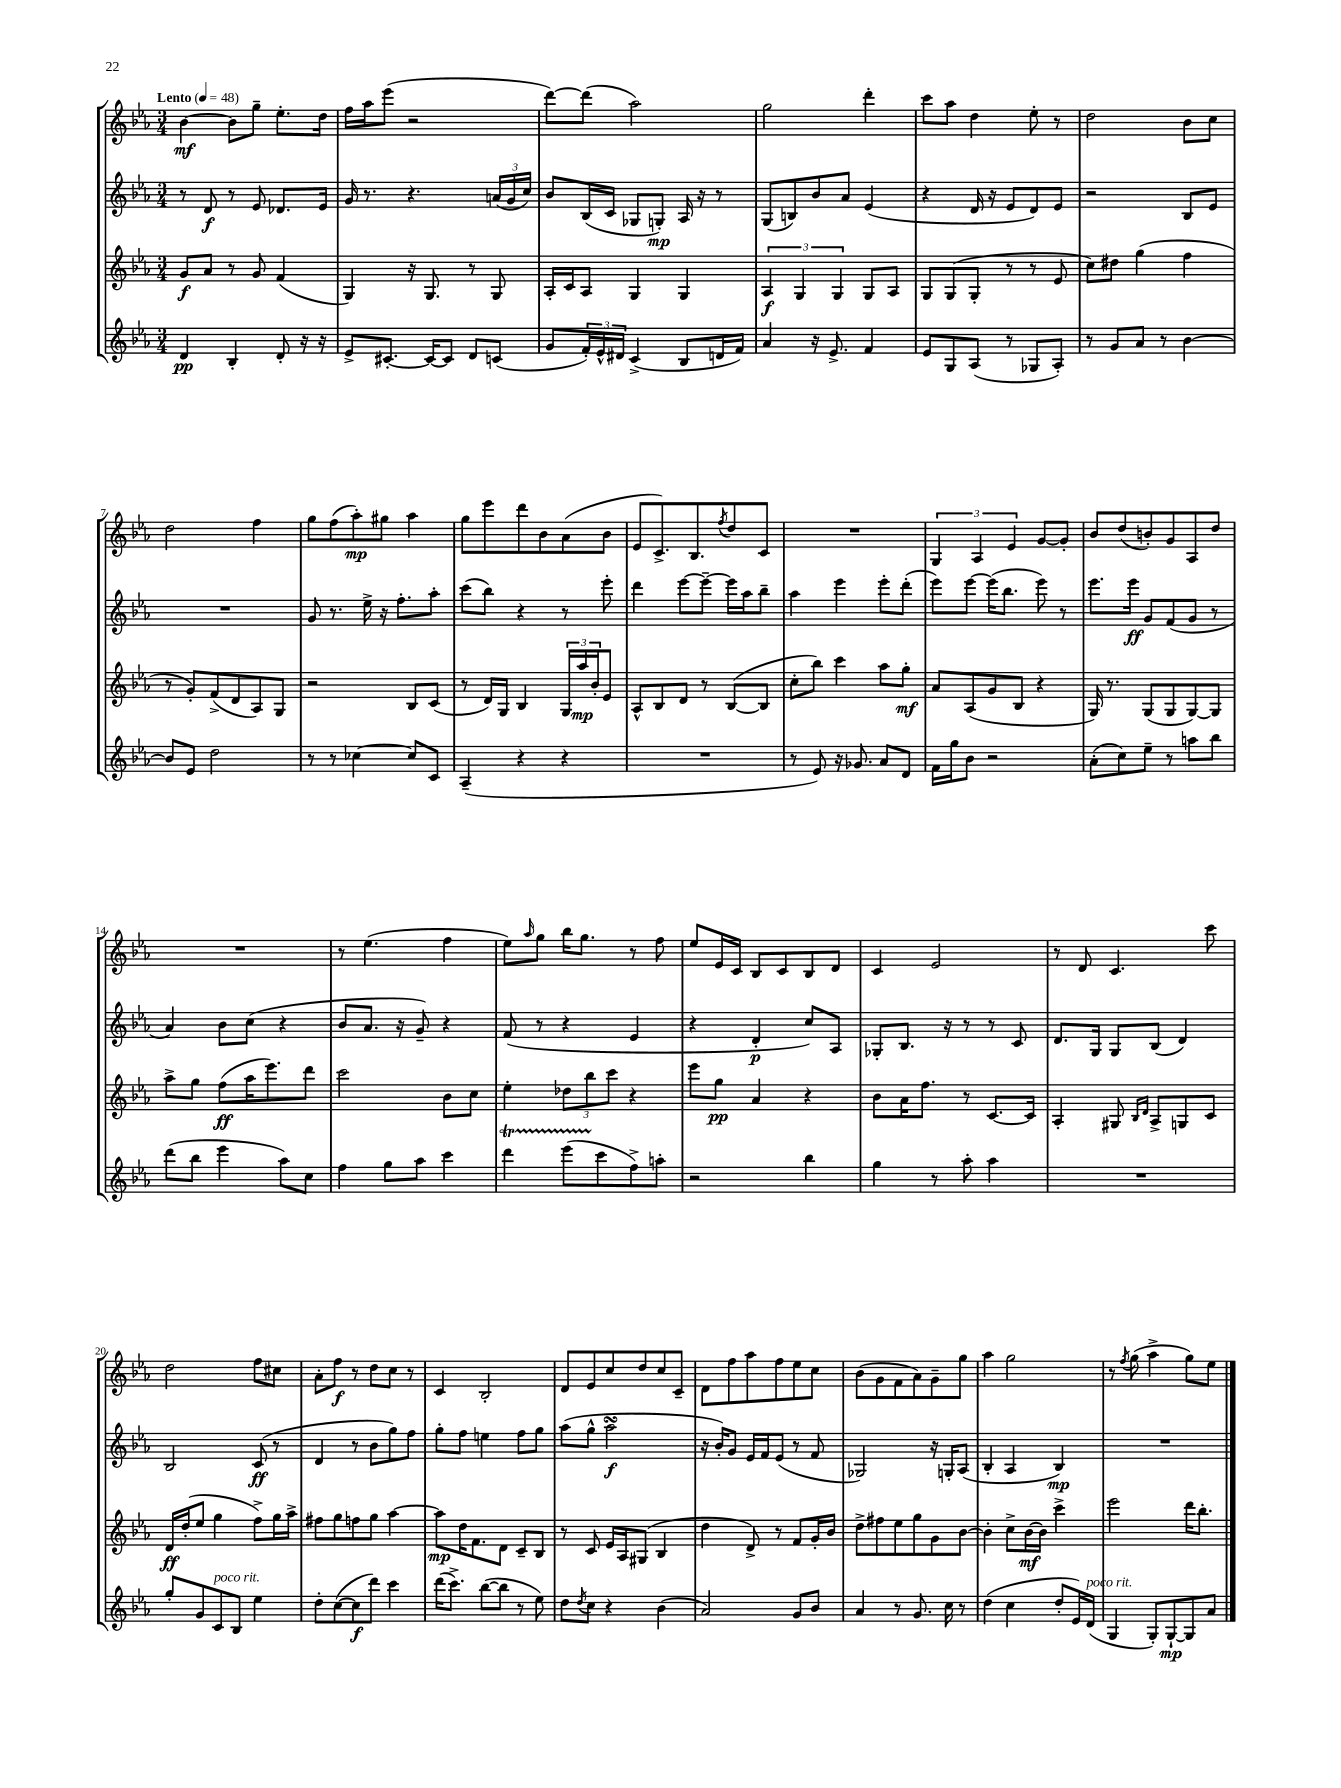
<<
\new StaffGroup <<
\new Staff = "s0" {
    \clef treble \key ees \major \numericTimeSignature \time 3/4 \tempo "Lento" 4 = 48
    bes'4~\mf bes'8 g''8-- ees''8.-. d''16 |
    f''16 aes''16 ees'''8( r2 |
    d'''8~) d'''8( aes''2) |
    g''2 d'''4-. |
    c'''8 aes''8 d''4 ees''8-. r8 |
    d''2 bes'8 c''8 |
    d''2 f''4 |
    g''8 f''8( aes''8-.\mp) gis''8 aes''4 |
    g''8 ees'''8 d'''8 bes'8 aes'8( bes'8 |
    ees'8 c'8.->) bes8. \acciaccatura { f''8 } d''8 c'8 |
    R2. |
    \tuplet 3/2 { g4 aes4 ees'4 } g'8~ g'8-. |
    bes'8 d''8( b'8-.) g'8 aes8 d''8 |
    R2. |
    r8 ees''4.( f''4 |
    ees''8) \grace { aes''16 } g''8 bes''16 g''8. r8 f''8 |
    ees''8 ees'16 c'16 bes8 c'8 bes8 d'8 |
    c'4 ees'2 |
    r8 d'8 c'4. c'''8 |
    d''2 f''8 cis''8 |
    aes'8-. f''8\f r8 d''8 c''8 r8 |
    c'4 bes2-. |
    d'8 ees'8 c''8 d''8 c''8 c'8-- |
    d'8 f''8 aes''8 f''8 ees''8 c''8 |
    bes'8( g'8 f'8 aes'8) g'8-- g''8 |
    aes''4 g''2 |
    r8 \acciaccatura { f''8 } g''8( aes''4-> g''8) ees''8 \bar "|." |
}
\new Staff = "s1" {
    \clef treble \key ees \major \numericTimeSignature \time 3/4
    r8 d'8\f r8 ees'8 des'8. ees'16 |
    g'16 r8. r4. \tuplet 3/2 { a'16( g'16 c''16) } |
    bes'8 bes16( c'16 ges8 g8-.\mp) aes16 r16 r8 |
    g8( b8) bes'8 aes'8 ees'4( |
    r4 d'16 r16 ees'8 d'8) ees'8 |
    r2 bes8 ees'8 |
    R2. |
    g'8 r8. ees''16-> r16 f''8.-. aes''8-. |
    c'''8( bes''8) r4 r8 ees'''8-. |
    d'''4 ees'''8~ ees'''8~-- ees'''16 aes''16 bes''8-- |
    aes''4 ees'''4 ees'''8-. d'''8-.( |
    ees'''8) ees'''8~ ees'''16( bes''8. ees'''8) r8 |
    ees'''8. ees'''16\ff g'8 f'8( g'8 r8 |
    aes'4) bes'8 c''8( r4 |
    bes'8 aes'8. r16 g'8--) r4 |
    f'8( r8 r4 ees'4 |
    r4 d'4-.\p c''8) aes8 |
    ges8-. bes8. r16 r8 r8 c'8 |
    d'8. g16 g8 bes8( d'4) |
    bes2 c'8\ff( r8 |
    d'4 r8 bes'8 g''8) f''8 |
    g''8-. f''8 e''4 f''8 g''8 |
    aes''8( g''8-^ aes''2\turn\f |
    r16 bes'16-.) g'8 ees'16 f'16 ees'8( r8 f'8 |
    ges2) r16 g16-. aes8( |
    bes4-. aes4 bes4\mp) |
    R2. \bar "|." |
}
\new Staff = "s2" {
    \clef treble \key ees \major \numericTimeSignature \time 3/4
    g'8\f aes'8 r8 g'8 f'4( |
    g4) r16 g8. r8 g8 |
    aes16-. c'16 aes8 g4 g4 |
    \tuplet 3/2 { aes4\f g4 g4 } g8 aes8 |
    g8 g8( g8-. r8 r8 ees'8 |
    c''8) dis''8 g''4( f''4 |
    r8 g'8-.) f'8->( d'8 aes8) g8 |
    r2 bes8 c'8( |
    r8 d'16) g16 bes4 \tuplet 3/2 { g16 aes''16\mp bes'16-. } ees'8 |
    aes8-^ bes8 d'8 r8 bes8~( bes8 |
    c''8-. bes''8) c'''4 aes''8 g''8-.\mf |
    aes'8 aes8( g'8 bes8 r4 |
    g16) r8. g8( g8 g8~) g8 |
    aes''8-> g''8 f''8\ff( aes''16 ees'''8.) d'''8 |
    c'''2 bes'8 c''8 |
    ees''4-. \tuplet 3/2 { des''8 bes''8 c'''8 } r4 |
    ees'''8 g''8\pp aes'4 r4 |
    bes'8 aes'16 f''8. r8 c'8.~ c'16 |
    aes4-. gis8 \grace { bes16 d'16 } aes8-> g8 c'8 |
    d'16\ff d''16-.( ees''8 g''4 f''8->) g''16 aes''16-> |
    fis''8 g''8 f''8 g''8 aes''4~ |
    aes''8\mp d''16 f'8. d'8 c'8-- bes8 |
    r8 c'8 ees'16 aes16 gis8( bes4 |
    d''4 d'8->) r8 f'8 g'16-. bes'16 |
    d''8-> fis''8 ees''8 g''8 g'8 bes'8~ |
    bes'4-. c''8-> bes'16~\mf bes'16 c'''4-> |
    ees'''2 d'''16 bes''8.-. \bar "|." |
}
\new Staff = "s3" {
    \clef treble \key ees \major \numericTimeSignature \time 3/4
    d'4\pp bes4-. d'8-. r16 r16 |
    ees'8-> cis'8.~-. cis'16~ cis'8 d'8 c'8( |
    g'8 \tuplet 3/2 { f'16-.) ees'16-^ dis'16 } c'4->( bes8 d'16 f'16) |
    aes'4 r16 ees'8.-> f'4 |
    ees'8 g8 aes8( r8 ges8 aes8-.) |
    r8 g'8 aes'8 r8 bes'4~ |
    bes'8 ees'8 d''2 |
    r8 r8 ces''4~ ces''8 c'8 |
    aes4--( r4 r4 |
    R2. |
    r8 ees'8) r16 ges'8. aes'8 d'8 |
    f'16 g''16 bes'8 r2 |
    aes'8-.( c''8) ees''8-- r8 a''8 bes''8 |
    d'''8( bes''8 ees'''4 aes''8) c''8 |
    f''4 g''8 aes''8 c'''4 |
    d'''4\startTrillSpan ees'''8( c'''8\stopTrillSpan f''8->) a''8-. |
    r2 bes''4 |
    g''4 r8 aes''8-. aes''4 |
    R2. |
    g''8-. g'8 c'8^\markup { \italic "poco rit." } bes8 ees''4 |
    d''8-. c''8~( c''8\f d'''8) c'''4 |
    d'''16( c'''8.->) bes''8~( bes''8 r8 ees''8) |
    d''8 \acciaccatura { d''8 } c''8 r4 bes'4( |
    aes'2) g'8 bes'8 |
    aes'4 r8 g'8. c''16 r8 |
    d''4( c''4 d''8-. ees'16) d'16^\markup { \italic "poco rit." }( |
    g4 g8-.) g8~-!\mp g8 aes'8 \bar "|." |
}
>>
>>
